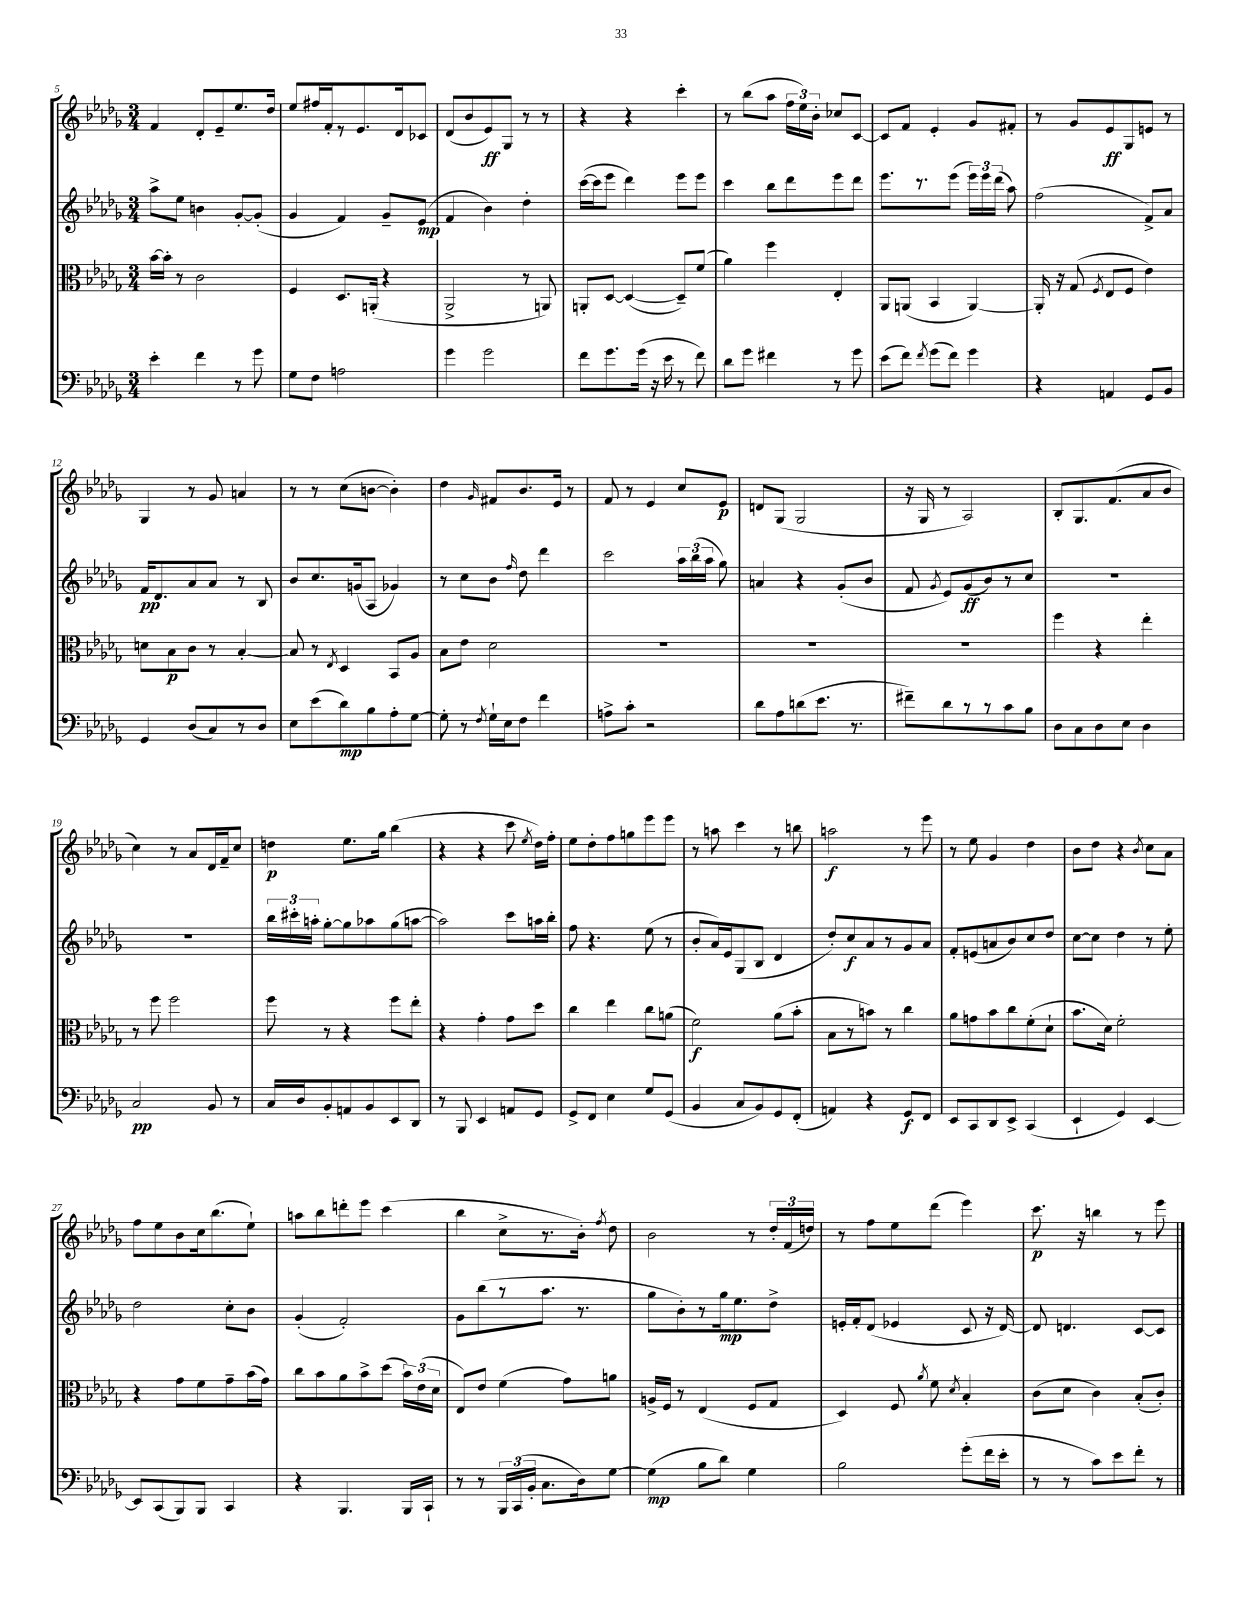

**kern	**kern	**kern	**kern
*staff4	*staff3	*staff2	*staff1
*clefF4	*clefC3	*clefG2	*clefG2
*k[b-e-a-d-g-]	*k[b-e-a-d-g-]	*k[b-e-a-d-g-]	*k[b-e-a-d-g-]
*M3/4	*M3/4	*M3/4	*M3/4
4e-'	[16b-	8aa-^	4f
.	16b-']	.	.
.	8r	8ee-	.
4f	2c	4b	8d-'
.	.	.	8e-~
8r	.	[8g-'	8.ee-
8g-	.	(8g-']	.
.	.	.	16dd-
=	=	=	=
8G-	4F	4g-	8ee-
8F	.	.	16ff#
.	.	.	16f'
2A	8.D-	4f)	8r
.	.	.	8.e-
.	(16AA'	.	.
.	4r	8g-~	.
.	.	.	16d-
.	.	(8e-	8c-
=	=	=	=
4g-	2AA-^	4f	(8d-
.	.	.	8b-
2g-	.	4b-)	8e-)
.	.	.	8G-
.	8r	4dd-'	8r
.	8AA)	.	8r
=	=	=	=
8f	8AA'	([16ccc	4r
.	.	16ccc]	.
8.g-	[8D-	8eee-	.
.	(4D-_	4ddd-)	4r
(16g-	.	.	.
16r	.	.	.
16e-	.	.	.
8r	8D-~])	8eee-	4ccc'
8f)	(8f	8eee-	.
=	=	=	=
8d-	4a-)	4ccc	8r
8g-	.	.	(8bb-
4f#	4ff	8bb-	8aa-
.	.	8ddd-	24ff
.	.	.	24ee-)
.	.	.	24b-'
8r	4E-'	8eee-	8cc-
8g-	.	8ddd-	[8c
=	=	=	=
(8e-	8AA-	8.eee-	8c]
8f)	(8AA	.	8f
.	.	8.r	.
8qf	.	.	.
(8g-	4BB-	.	4e-'
8f)	.	(8eee-	.
4g-	[4AA)	24eee-)	8g-
.	.	24eee-	.
.	.	(24ddd-	.
.	.	8aa-)	8f#'
=	=	=	=
4r	16AA']	(2ff	8r
.	16r	.	.
.	(8G-	.	8g-
.	8qF	.	.
4AA	8E-	.	8e-
.	8F	.	8G-
8GG-	4e-)	8f^)	8e
8BB-	.	8a-	8r
=	=	=	=
4GG-	8d	16f	4G-
.	.	8.d-	.
.	8B-	.	.
(8D-	8c	8a-	8r
8C)	8r	8a-	8g-
8r	[4B-'	8r	4a
8D-	.	8B-	.
=	=	=	=
8E-	8B-]	8b-	8r
(8e-	8r	8.cc	8r
.	8qE-	.	.
8d-)	4D-	.	(8cc
.	.	(16g	.
8B-	.	8A-	[8b
8A-'	8BB-	4g-)	4b'])
[8G-	8A-	.	.
=	=	=	=
8G-']	8B-	8r	4dd-
8r	8e-	8cc	.
8qF	.	.	16qqg-
16G-`	2d-	8b-	8f#
16E-	.	.	.
.	.	16qqff	.
8F	.	8dd-	8.b-
4f	.	4ddd-	.
.	.	.	16e-
.	.	.	8r
=	=	=	=
8A^	2.r	2ccc	8f
8c'	.	.	8r
2r	.	.	4e-
.	.	24aa-	8cc
.	.	(24bb-	.
.	.	24aa-	.
.	.	8gg-)	8e-
=	=	=	=
8d-	2.r	4a	8d
8A-	.	.	(8G-
(8d	.	4r	2G-
8.e-	.	.	.
.	.	(8g-'	.
8.r	.	.	.
.	.	8b-	.
=	=	=	=
8f#~)	2.r	8f	16r
.	.	.	16G-
.	.	8qg-	.
8d-	.	8e-)	8r
8r	.	(8g-	2A-)
8r	.	8b-)	.
8c	.	8r	.
8B-	.	8cc	.
=	=	=	=
8D-	4ff	2.r	8B-'
8C	.	.	8.G-
8D-	4r	.	.
.	.	.	(8.f
8E-	.	.	.
4D-	4ee-'	.	8a-
.	.	.	8b-
=	=	=	=
2C	8r	2.r	4cc)
.	8ff	.	.
.	2ff	.	8r
.	.	.	8a-
8BB-	.	.	16d-
.	.	.	16f~
8r	.	.	8cc
=	=	=	=
16C	8ff	24bb-	4dd
.	.	24ccc#'	.
16D-	.	.	.
.	.	24aa'	.
8BB-'	8r	[8gg-'	.
8AA	4r	8gg-]	8.ee-
8BB-	.	8aa-	.
.	.	.	16gg-
8EE-	8ff	(8gg-	(4bb-
8DD-	8ee-'	[8aa	.
=	=	=	=
8r	4r	2aa])	4r
8BBB-	.	.	.
4EE-	4g-'	.	4r
8AA	8g-	8ccc	8ccc
.	.	.	8qee-
8GG-	8dd-	16aa	16dd-)
.	.	16bb-'	16ff'
=	=	=	=
8GG-^	4cc	8ff	8ee-
8FF	.	4.r	8dd-'
4E-	4ee-	.	8ff
.	.	.	8gg
8G-	8cc	(8ee-	8eee-
(8GG-	(8a	8r	8eee-
=	=	=	=
4BB-	2f)	8b-'	8r
.	.	16a-)	8aa
.	.	16e-	.
8C	.	(8G-	4ccc
8BB-)	.	8B-	.
8GG-	(8a-	4d-	8r
(8FF'	8b-'	.	8bb
=	=	=	=
4AA)	8B-	8dd-')	2aa
.	8r	8cc	.
4r	8b)	8a-	.
.	8r	8r	.
8GG-	4cc	8g-	8r
8FF	.	8a-	8eee-
=	=	=	=
8EE-	8a-	8f'	8r
8CC	8g	(8e	8ee-
8DD-	8b-	8a	4g-
8EE-^	8cc	8b-)	.
(4CC	(8f'	8cc	4dd-
.	8d-`	8dd-	.
=	=	=	=
4EE-`	8.b-	[8cc	8b-
.	.	8cc]	8dd-
.	16d-)	.	.
4GG-)	2f'	4dd-	4r
.	.	.	8qb-
[4EE-	.	8r	8cc
.	.	8ee-'	8a-
=	=	=	=
8EE-]	4r	2dd-	8ff
(8CC	.	.	8ee-
8BBB-)	8g-	.	8b-
8BBB-	8f	.	16cc
.	.	.	(8.bb-
4CC	8g-~	8cc'	.
.	(16b-	8b-	8ee-`)
.	16g-)	.	.
=	=	=	=
4r	8cc	(4g-'	8aa
.	8b-	.	8bb-
4.BBB-	8a-	2f')	8ddd'
.	8b-^	.	8eee-
.	(8dd-	.	(4ccc
16BBB-	24b-)	.	.
.	(24e-	.	.
16CC`	.	.	.
.	24d-	.	.
=	=	=	=
8r	8E-)	8g-	4bb-
8r	8e-	(8bb-	.
24BBB-	(4f	8r	8cc^
(24CC	.	.	.
24BB-'	.	.	.
8.C	.	8.aa-	8.r
.	8g-)	.	.
16D-)	.	8.r	16b-')
.	.	.	8qff
[8G-	8a	.	8dd-
=	=	=	=
(4G-]	16A^	8gg-	2b-
.	16F	.	.
.	8r	8b-')	.
8B-	(4E-	8r	.
8d-)	.	16gg-	.
.	.	8.ee-	.
4G-	8F	.	8r
.	8G-	8dd-^	24dd-'
.	.	.	(24f
.	.	.	24dd)
=	=	=	=
2B-	4D-)	16e'	8r
.	.	16f'	.
.	.	(8d-	8ff
.	8F	4e-	8ee-
.	8qa-	.	.
.	8f	.	(8ddd-
.	8qd-	.	.
(8g-'	4B-'	8c	4eee-)
16f	.	16r	.
16e-'	.	[16d-)	.
=	=	=	=
8r	(8c	8d-]	8.ccc
8r	8d-	4.d	.
.	.	.	16r
8c)	4c)	.	4bb
8e-	.	.	.
8f'	(8B-'	[8c	8r
8r	8c')	8c]	8eee-
==	==	==	==
*-	*-	*-	*-
